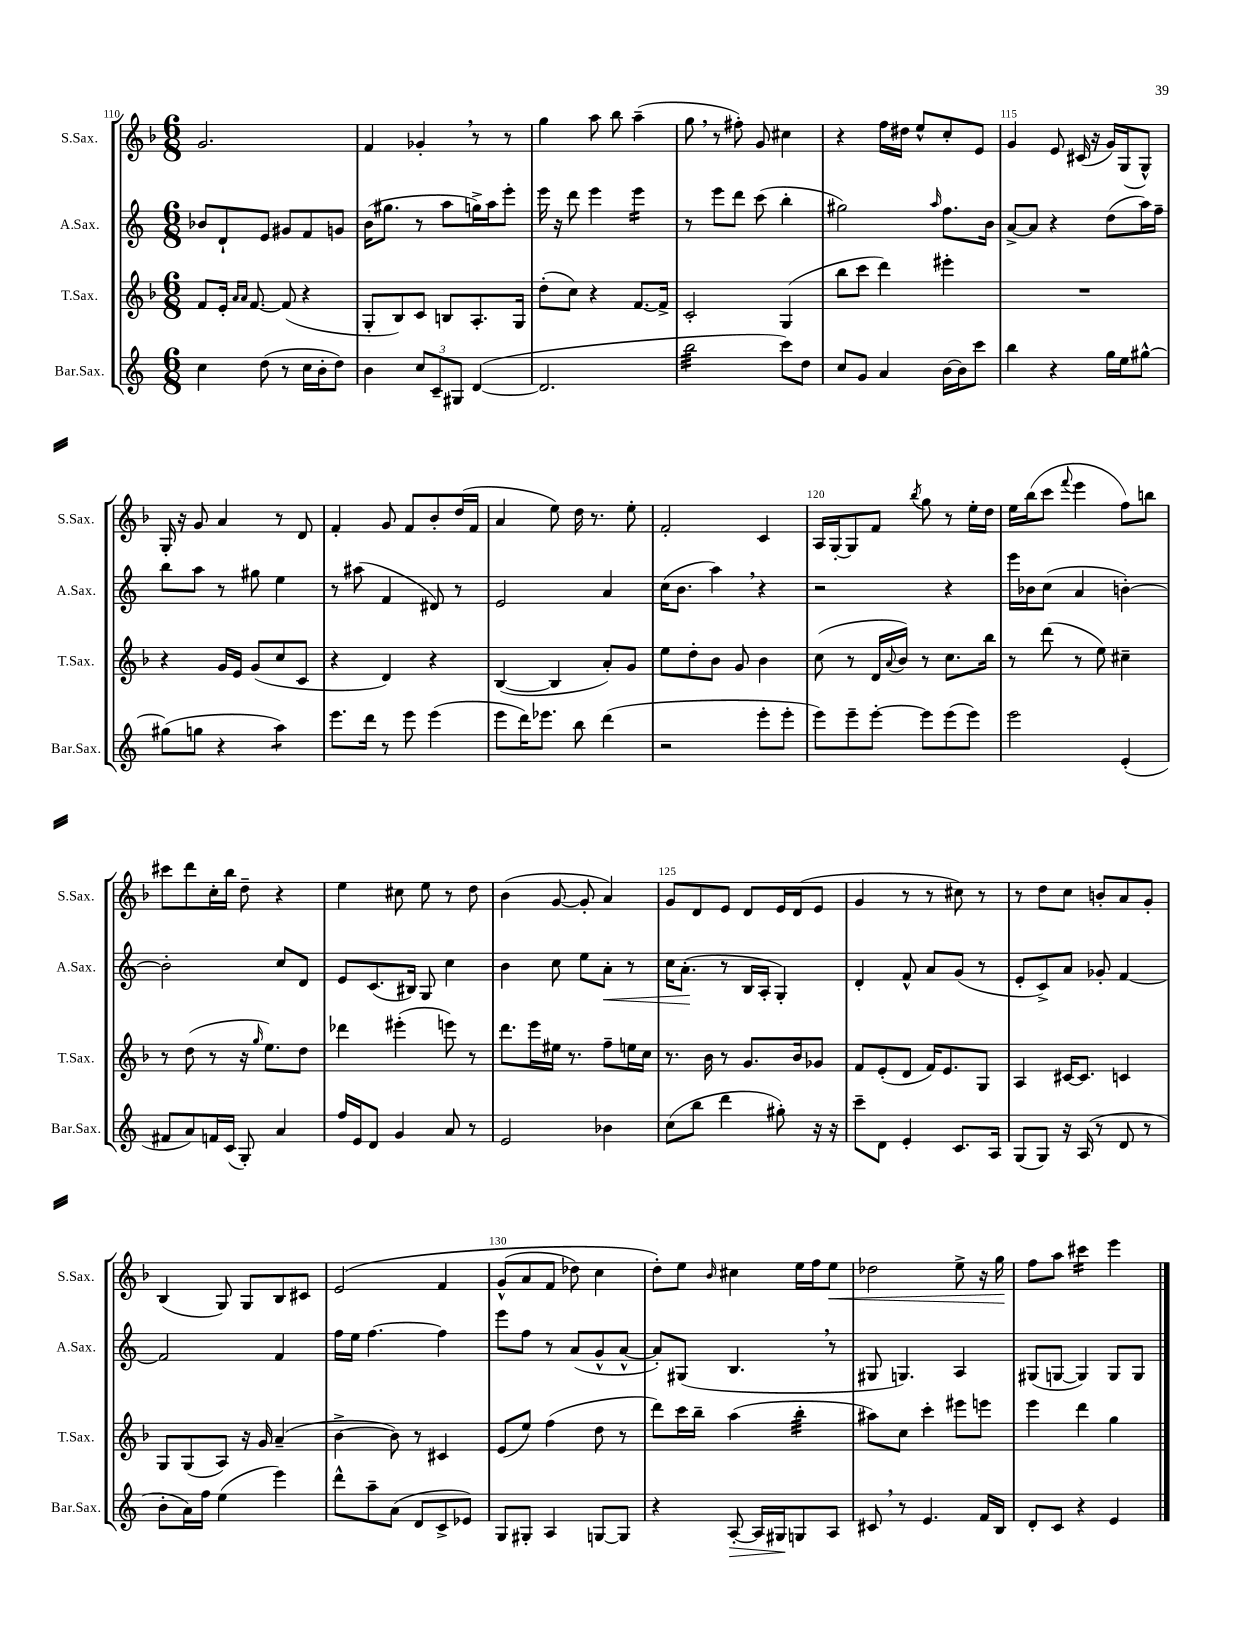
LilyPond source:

<<
\new StaffGroup <<
\new Staff = "s0" \with { instrumentName = "S.Sax." shortInstrumentName = "S.Sax." } {
    \clef treble \key f \major \numericTimeSignature \time 6/8
    g'2. |
    f'4 ges'4-. \breathe r8 r8 |
    g''4 a''8 bes''8 a''4--( |
    g''8 \breathe r8 fis''8-.) g'8 cis''4 |
    r4 f''16 dis''16 e''8-^ c''8-. e'8 |
    g'4 e'8 cis'16( r16 g'16) g16( g8-^) |
    g16-. r16 g'8 a'4 r8 d'8 |
    f'4-. g'8 f'8 bes'8-. d''16( f'16 |
    a'4 e''8) d''16 r8. e''8-. |
    f'2-. c'4 |
    a16 g16~-. g8 f'8 \acciaccatura { bes''8 } g''8 r8 e''16-. d''16 |
    e''16 bes''16( c'''8 \appoggiatura { f'''8 } e'''4 f''8) b''8 |
    cis'''8 d'''8 c''16-. bes''16 d''8-- r4 |
    e''4 cis''8 e''8 r8 d''8 |
    bes'4( g'8~ g'8-. a'4) |
    g'8 d'8 e'8 d'8 e'16 d'16( e'8 |
    g'4 r8 r8 cis''8) r8 |
    r8 d''8 c''8 b'8-. a'8 g'8-. |
    bes4( g8) g8 bes8 cis'8 |
    e'2\( f'4 |
    g'8-^( a'8 f'8 des''8) c''4 |
    d''8-.\) e''8 \grace { bes'16 } cis''4 e''16 f''16 e''8\< |
    des''2 e''8-> r16 g''16\! |
    f''8 a''8 cis'''4:16 e'''4 \bar "|." |
}
\new Staff = "s1" \with { instrumentName = "A.Sax." shortInstrumentName = "A.Sax." } {
    \clef treble \key c \major \numericTimeSignature \time 6/8
    bes'8 d'8-! e'8 gis'8 f'8 g'8 |
    b'16( gis''8. r8 a''8 g''16->) a''16 e'''8-. |
    e'''16 r16 d'''8 e'''4 e'''4:16 |
    r8 e'''8 d'''8 c'''8( b''4-. |
    gis''2) \grace { a''16 } f''8. b'16 |
    a'8~-> a'8 r4 d''8( a''16) f''16-- |
    b''8 a''8 r8 gis''8 e''4 |
    r8 ais''8( f'4 dis'8) r8 |
    e'2 a'4 |
    c''16( b'8. a''4) \breathe r4 |
    r2 r4 |
    e'''16 bes'16 c''8( a'4 b'4~-.) |
    b'2-. c''8 d'8 |
    e'8 c'8.( bis16) g8 c''4 |
    b'4 c''8 e''8 a'8-.\< r8 |
    c''16 a'8.-.\!( r8 b16 a16-. g4-.) |
    d'4-. f'8-^ a'8 g'8( r8 |
    e'8-. c'8->) a'8 ges'8-. f'4~ |
    f'2 f'4 |
    f''16 e''16 f''4.~ f''4 |
    e'''8 f''8 r8 a'8( g'8-^ a'8~-^ |
    a'8-.) gis8( b4. \breathe r8 |
    gis8 g4.) a4 |
    gis8( g8~ g4) g8 g8 \bar "|." |
}
\new Staff = "s2" \with { instrumentName = "T.Sax." shortInstrumentName = "T.Sax." } {
    \clef treble \key f \major \numericTimeSignature \time 6/8
    f'8 e'16-. \grace { a'16 a'16 } f'8.~ f'8( r4 |
    g8-. bes8) c'8 b8 a8.-. g16 |
    d''8-.( c''8) r4 f'8.~ f'16-> |
    c'2-. g4( |
    bes''8 c'''8 d'''4) eis'''4-. |
    R2. |
    r4 g'16 e'16 g'8( c''8 c'8 |
    r4 d'4) r4 |
    bes4~( bes4 a'8-.) g'8 |
    e''8 d''8-. bes'8 g'8 bes'4 |
    c''8( r8 d'16 \appoggiatura { a'8 } bes'16) r8 c''8. bes''16 |
    r8 d'''8( r8 e''8) cis''4-- |
    r8 d''8( r8 r16 \grace { g''16 } e''8.) d''8 |
    des'''4 eis'''4-.( e'''8) r8 |
    d'''8. e'''16 eis''16 r8. f''8-- e''16 c''16 |
    r8. bes'16 r8 g'8. bes'16 ges'8 |
    f'8 e'8-.( d'8 f'16) e'8. g8 |
    a4 cis'16~ cis'8. c'4 |
    g8 g8( a8) r16 g'16 a'4--( |
    bes'4~-> bes'8) r8 cis'4 |
    e'8( e''8) f''4( d''8 r8 |
    d'''8) c'''16 bes''16-- a''4( bes''4:32-. |
    ais''8) c''8 c'''4-. eis'''8 e'''8 |
    e'''4 d'''4 g''4 \bar "|." |
}
\new Staff = "s3" \with { instrumentName = "Bar.Sax." shortInstrumentName = "Bar.Sax." } {
    \clef treble \key c \major \numericTimeSignature \time 6/8
    c''4 d''8( r8 c''16 b'16-. d''8) |
    b'4 \tuplet 3/2 { c''8 c'8-- gis8 } d'4~( |
    d'2. |
    b''2:32 c'''8) d''8 |
    c''8 g'8 a'4 b'16~ b'16 c'''8 |
    b''4 r4 g''16 e''16 gis''8~-^ |
    gis''8( g''8 r4 a''4:8) |
    e'''8. d'''16 r8 e'''8 e'''4( |
    e'''8 d'''16) ees'''8. b''8 d'''4( |
    r2 e'''8-. e'''8-. |
    e'''8) e'''8-- e'''8~-. e'''8 e'''8( e'''8) |
    e'''2 e'4-.( |
    fis'8 a'8) f'16 c'16( g8-.) a'4 |
    f''16 e'16 d'8 g'4 a'8 r8 |
    e'2 bes'4 |
    c''8( b''8 d'''4 gis''8-.) r16 r16 |
    c'''8-- d'8 e'4-. c'8. a16 |
    g8( g8) r16 a16( r8 d'8 r8 |
    b'8-. a'16) f''16 e''4( e'''4) |
    d'''8-^ a''8-- a'8( d'8 c'8-> ees'8) |
    g8 gis8-. a4 g8~ g8 |
    r4 a8~-.\> a16 gis16\! g8 a8 |
    cis'8 \breathe r8 e'4. f'16 b16 |
    d'8-. c'8 r4 e'4 \bar "|." |
}
>>
>>
\layout { \context { \Score currentBarNumber = #110 \override BarNumber.break-visibility = ##(#f #t #t) barNumberVisibility = #(every-nth-bar-number-visible 5) } }
